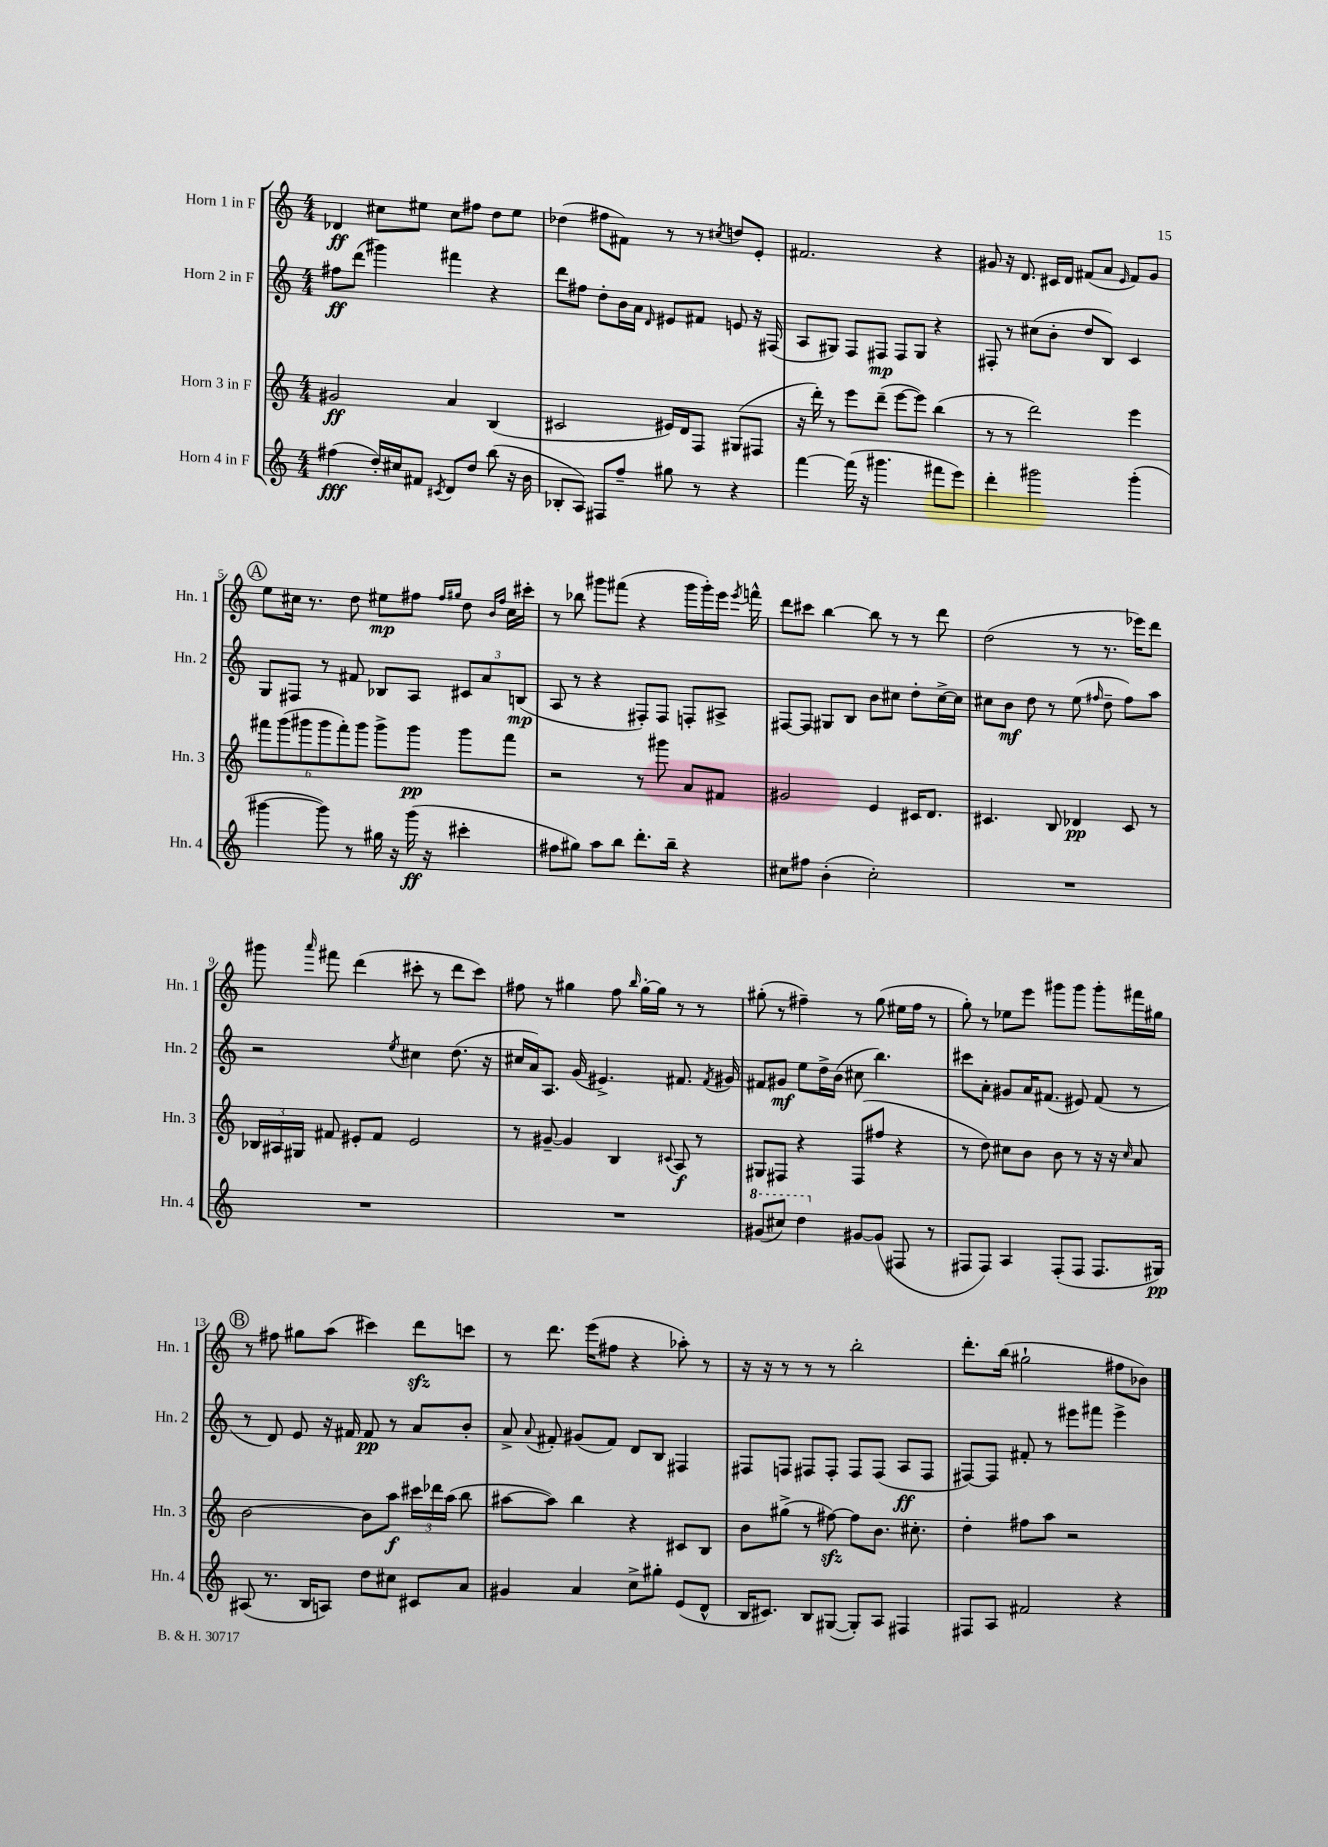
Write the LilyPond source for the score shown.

<<
\new StaffGroup <<
\new Staff = "s0" \with { instrumentName = "Horn 1 in F" shortInstrumentName = "Hn. 1" } {
    \clef treble \key c \major \numericTimeSignature \time 4/4
    \autoBeamOff des'4\ff cis''8[ eis''8] cis''8[ fis''8] d''8[ eis''8] |
    des''4( fis''8[ fis'8]) r8 r8 \acciaccatura { cis''8 } d''8[ e'8]-. |
    fis'2. r4 |
    gis'8 r16 d'8. cis'16[ d'16] fis'8[( a'8] \grace { e'16 } fis'8[) gis'8] |
    \mark \markup { \circle "A" } e''8[ cis''16] r8. d''8 eis''8[\mp fis''8] \grace { fis''16[ gis''16] } d''8 \grace { b'16[ fis''16] } cis''16[ cis'''16]-. |
    r8 bes''8 gis'''8[ fis'''8]( r4 gis'''16[ gis'''16-.) e'''16] \acciaccatura { e'''8 } f'''16-^ |
    d'''8[ cis'''8] b''4~ b''8 r8 r8 d'''8 |
    d''2( r8 r8. ees'''16[) d'''8] |
    gis'''8 \grace { a'''16 } fis'''8 d'''4( cis'''8-. r8 d'''8[ cis'''8]) |
    fis''8 r8 gis''4 fis''8 \grace { b''16 } gis''16[~-. gis''16] r8 r8 |
    gis''8-.( r8 fis''4--) r8 gis''8( eis''16[ fis''16] r8 |
    g''8-.) r8 ees''8[ e'''8] gis'''8[ gis'''8] gis'''8[-. fis'''16 gis''16] |
    \mark \markup { \circle "B" } r8 fis''8 gis''8[ a''8]( cis'''4) d'''8[\sfz c'''8] |
    r8 d'''8. e'''16[( fis''8] r4 aes''8-.) r8 |
    r16 r16 r8 r8 r8 b''2-. |
    d'''8.[-. b''16]( gis''2-! fis''8[ bes'8]) \bar "|." |
}
\new Staff = "s1" \with { instrumentName = "Horn 2 in F" shortInstrumentName = "Hn. 2" } {
    \clef treble \key c \major \numericTimeSignature \time 4/4
    \autoBeamOff fis''8[\ff d'''8]( gis'''4) fis'''4 r4 |
    d'''8[ fis''8] d''8[-. b'16 a'16] \grace { d'16 } eis'8[ fis'8] e'8 r16 fis16( |
    a8[ gis8]) f8[ fis8]\mp fis8[ gis8] r4 |
    fis8-. r8 cis''8[( b'8]-. d''8[ b8]) c'4 |
    \mark \markup { \circle "A" } g8[ fis8] r8 fis'8 bes8[ a8] \tuplet 3/2 { cis'8[ a'8 b8]\mp( } |
    a8 r8 r4 fis8[-.) fis8] f8[-. ais8]-> |
    fis8[~ fis8] gis8[ b8] b'8[ cis''8] d''8[-. cis''16~-> cis''16] |
    cis''8[ b'8]\mf d''8 r8 e''8( \grace { fis''16 } d''8-- fis''8[) a''8] |
    r2 \acciaccatura { e''8 } cis''4 d''8.( r16 |
    cis''16[ a'16) a8.] g'16( eis'4.->) fis'8. \acciaccatura { fis'8 } gis'16 |
    fis'8[ gis'8]\mf e''8[ d''16-> b'16]( cis''8 b''4.) |
    cis'''8[ a'8]-. gis'8[ a'16 fis'8.]( eis'8) fis'8( r8 |
    \mark \markup { \circle "B" } r8 d'8) e'8 r16 fis'16 fis'8\pp r8 a'8[ b'8]-. |
    a'8-> \appoggiatura { a'8 } fis'8-. gis'8[( fis'8]) d'8[ b8] fis4 |
    fis8[ f8] fis8[ fis8]-. fis8[ fis8]( a8[\ff fis8] |
    fis8[~) fis8] fis'8-. r8 eis'''8[ fis'''8] eis'''4-> \bar "|." |
}
\new Staff = "s2" \with { instrumentName = "Horn 3 in F" shortInstrumentName = "Hn. 3" } {
    \clef treble \key c \major \numericTimeSignature \time 4/4
    \autoBeamOff gis'2\ff a'4 b4( |
    cis'2 eis'16[) d'16 f8] gis8[( fis8] |
    r16 d'''16-.) r8 e'''8[ d'''8]--( e'''8[~ e'''8]) b''4( |
    r8 r8 d'''2) e'''4 |
    \mark \markup { \circle "A" } \tuplet 6/4 { fis'''8[ g'''8( gis'''8 gis'''8 fis'''8-.) gis'''8] } gis'''8[-> gis'''8]\pp gis'''8[ fis'''8] |
    r2 r8 gis'''8 a'8[ fis'8] |
    gis'2 e'4 cis'16[ d'8.] |
    cis'4. b8 des'4\pp cis'8 r8 |
    \tuplet 3/2 { bes16[ ais16 gis16] } fis'8 eis'8[-. fis'8] eis'2 |
    r8 gis'8~-- gis'4 b4 \appoggiatura { cis'8 } a8\f r8 |
    gis8[ fis8] r4 fis8[( fis''8] r4 |
    r8 d''8) cis''8[ b'8] b'8 r8 r16 r16 \grace { cis''16 } a'8 |
    \mark \markup { \circle "B" } b'2~ b'8[ a''8]\f \tuplet 3/2 { cis'''16[ des'''16 a''16]( } b''8 |
    ais''8[~ ais''8]) b''4 r4 cis'8[ b8] |
    b'8[ gis''8]->( r8 fis''8~\sfz) fis''8[ b'8.] cis''8.-. |
    d''4-. fis''8[ a''8] r2 \bar "|." |
}
\new Staff = "s3" \with { instrumentName = "Horn 4 in F" shortInstrumentName = "Hn. 4" } {
    \clef treble \key c \major \numericTimeSignature \time 4/4
    \autoBeamOff fis''4\fff( d''16[-.) cis''16 fis'8] \acciaccatura { cis'8 } d'8[ d''8] b''8( r16 b'16 |
    bes8[-. a8]) fis8[ f''8]-- gis''8 r8 r4 |
    f'''4~ f'''16( r16 gis'''4. fis'''8[ e'''8]) |
    d'''4-. gis'''2 gis'''4-.( |
    \mark \markup { \circle "A" } gis'''4~ gis'''8) r8 gis''16 r16 gis'''16\ff( r16 cis'''4-. |
    fis''8[ gis''8]) a''8[ b''8] d'''8.[-. b''16]-- r4 |
    cis''8[ fis''8] b'4-.( cis''2-.) |
    R1 |
    R1 |
    R1 |
    \ottava #1 gis''8[( cis'''8]) d'''4 \ottava #0 gis'8[~ gis'8]( fis8 r8 |
    fis8[ fis8]) a4 fis8[-.( fis8] fis8.[ gis16]\pp) |
    \mark \markup { \circle "B" } ais8( r8. b16[ a8]) d''8[ cis''8] cis'8[ a'8] |
    gis'4 a'4 c''8[-> gis''8]-. e'8[( d'8]-^ |
    b16[ cis'8.]) b8[ gis8]~( gis8[-.) a8] fis4 |
    fis8[ a8] fis'2 r4 \bar "|." |
}
>>
>>
